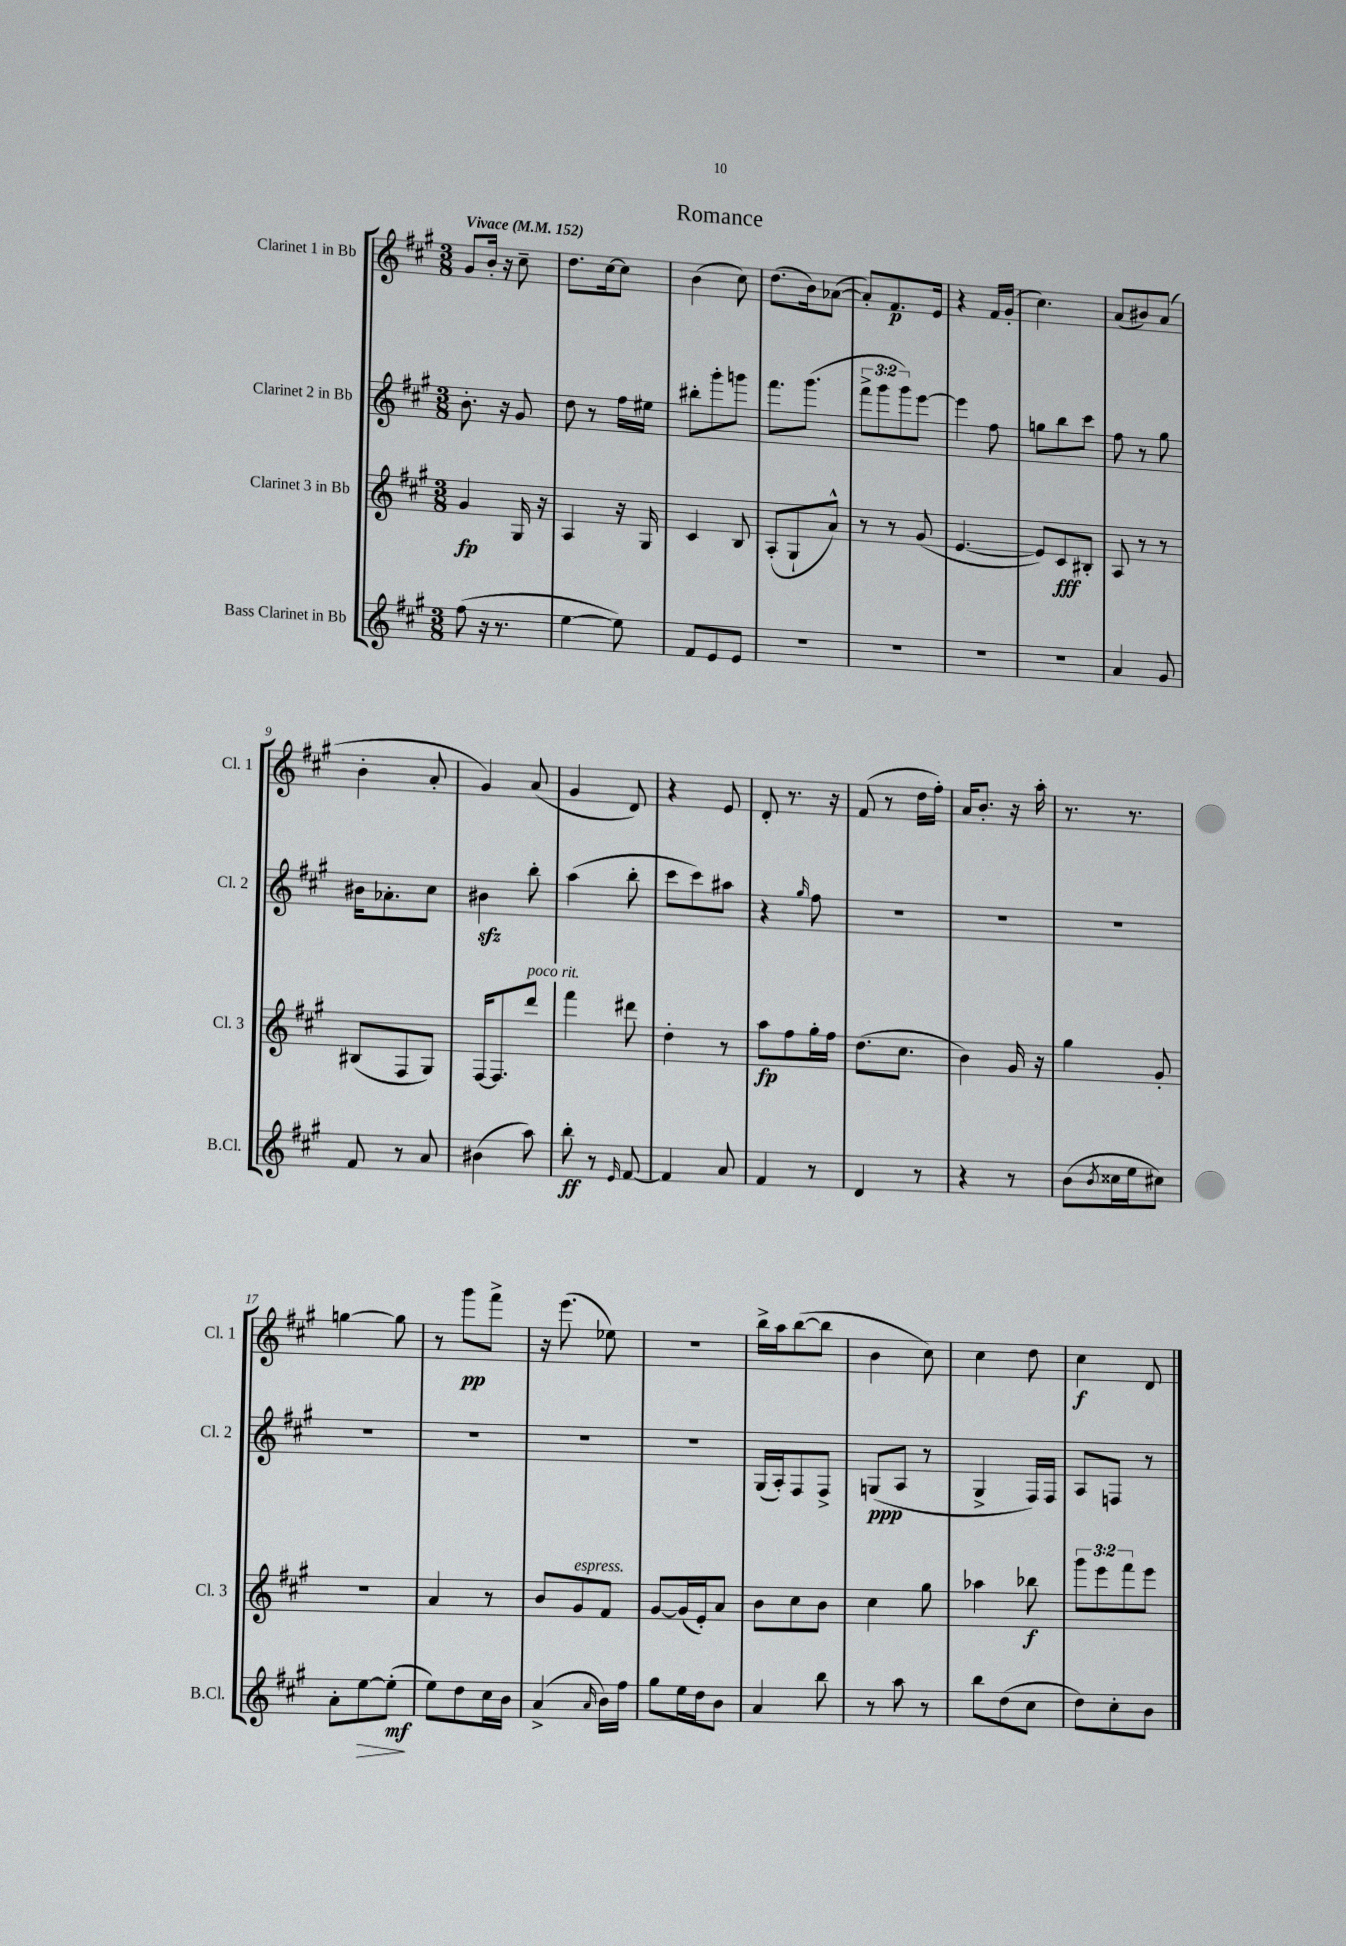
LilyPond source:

\header { title = "Romance" }
<<
\new StaffGroup <<
\new Staff = "s0" \with { instrumentName = "Clarinet 1 in Bb" shortInstrumentName = "Cl. 1" } {
    \clef treble \key a \major \numericTimeSignature \time 3/8 \tempo "Vivace" 4 = 152
    gis'8 b'16-. r16 cis''8-- |
    d''8. cis''16~ cis''8 |
    b'4( cis''8) |
    d''8.( b'16) aes'8~( |
    aes'8-.) fis'8.\p e'16 |
    r4 fis'16 gis'16-.( |
    cis''4.) |
    a'8( bis'8) a'8( |
    b'4-. a'8-. |
    gis'4) a'8( |
    gis'4 d'8) |
    r4 e'8 |
    d'8-. r8. r16 |
    fis'8( r8 d''16 fis''16-.) |
    a'16 b'8.-. r16 a''16-. |
    r8. r8. |
    g''4~ g''8 |
    r8 gis'''8\pp fis'''8-> |
    r16 e'''8.( ees''8) |
    R4. |
    b''16-> a''16 b''8~( b''8 |
    b'4 cis''8) |
    cis''4 d''8 |
    cis''4\f d'8 \bar "|." |
}
\new Staff = "s1" \with { instrumentName = "Clarinet 2 in Bb" shortInstrumentName = "Cl. 2" } {
    \clef treble \key a \major \numericTimeSignature \time 3/8 \override Staff.TupletNumber.text = #tuplet-number::calc-fraction-text
    b'8.-. r16 gis'8 |
    d''8 r8 fis''16 eis''16 |
    bis''8-. gis'''8-. g'''8 |
    fis'''8. gis'''8.( |
    \tuplet 3/2 { fis'''8-> gis'''8 gis'''8) } e'''8~ |
    e'''4 fis''8 |
    g''8 b''8 cis'''8 |
    fis''8 r8 gis''8 |
    bis'16 aes'8.-. cis''8 |
    bis'4\sfz b''8-. |
    a''4( b''8-. |
    cis'''8 cis'''8) ais''8 |
    r4 \grace { gis''16 } fis''8 |
    R4. |
    R4. |
    R4. |
    R4. |
    R4. |
    R4. |
    R4. |
    gis16( a16-.) fis8 fis8-> |
    g8\ppp( a8 r8 |
    gis4-> fis16) fis16 |
    a8 f8 r8 \bar "|." |
}
\new Staff = "s2" \with { instrumentName = "Clarinet 3 in Bb" shortInstrumentName = "Cl. 3" } {
    \clef treble \key a \major \numericTimeSignature \time 3/8 \override Staff.TupletNumber.text = #tuplet-number::calc-fraction-text
    gis'4\fp gis16 r16 |
    a4 r16 gis16 |
    cis'4 b8 |
    a8-.( gis8-! a'8-^) |
    r8 r8 gis'8( |
    e'4.~ |
    e'8) cis'8\fff bis8-. |
    a8 r8 r8 |
    bis8( fis8 gis8) |
    fis16~ fis8. d'''8^\markup { \italic "poco rit." } |
    fis'''4 dis'''8 |
    d''4-. r8 |
    a''8\fp fis''8 gis''16-. fis''16 |
    d''8.( cis''8. |
    b'4) gis'16 r16 |
    gis''4 gis'8-. |
    R4. |
    a'4 r8 |
    b'8 gis'8^\markup { \italic "espress." } fis'8 |
    gis'8~ gis'16( e'16-.) a'8 |
    b'8 cis''8 b'8 |
    cis''4 gis''8 |
    aes''4 bes''8\f |
    \tuplet 3/2 { gis'''8 e'''8 fis'''8 } e'''8 \bar "|." |
}
\new Staff = "s3" \with { instrumentName = "Bass Clarinet in Bb" shortInstrumentName = "B.Cl." } {
    \clef treble \key a \major \numericTimeSignature \time 3/8
    fis''8( r16 r8. |
    e''4~ e''8) |
    fis'8 e'8 e'8 |
    R4. |
    R4. |
    R4. |
    R4. |
    a'4 gis'8 |
    fis'8 r8 a'8 |
    bis'4( a''8) |
    b''8-.\ff r8 \grace { e'16 } fis'8~ |
    fis'4 a'8 |
    fis'4 r8 |
    d'4 r8 |
    r4 r8 |
    b'8( \acciaccatura { b'8 } cisis''16 e''16 cis''8) |
    a'8-. e''8~\> e''8-.\mf\!( |
    e''8) d''8 cis''16 b'16 |
    a'4->( \grace { a'16 } b'16) fis''16 |
    gis''8 e''16 d''16 b'8 |
    a'4 b''8 |
    r8 a''8 r8 |
    b''8 d''8( cis''8 |
    d''8) cis''8-. b'8 \bar "|." |
}
>>
>>
